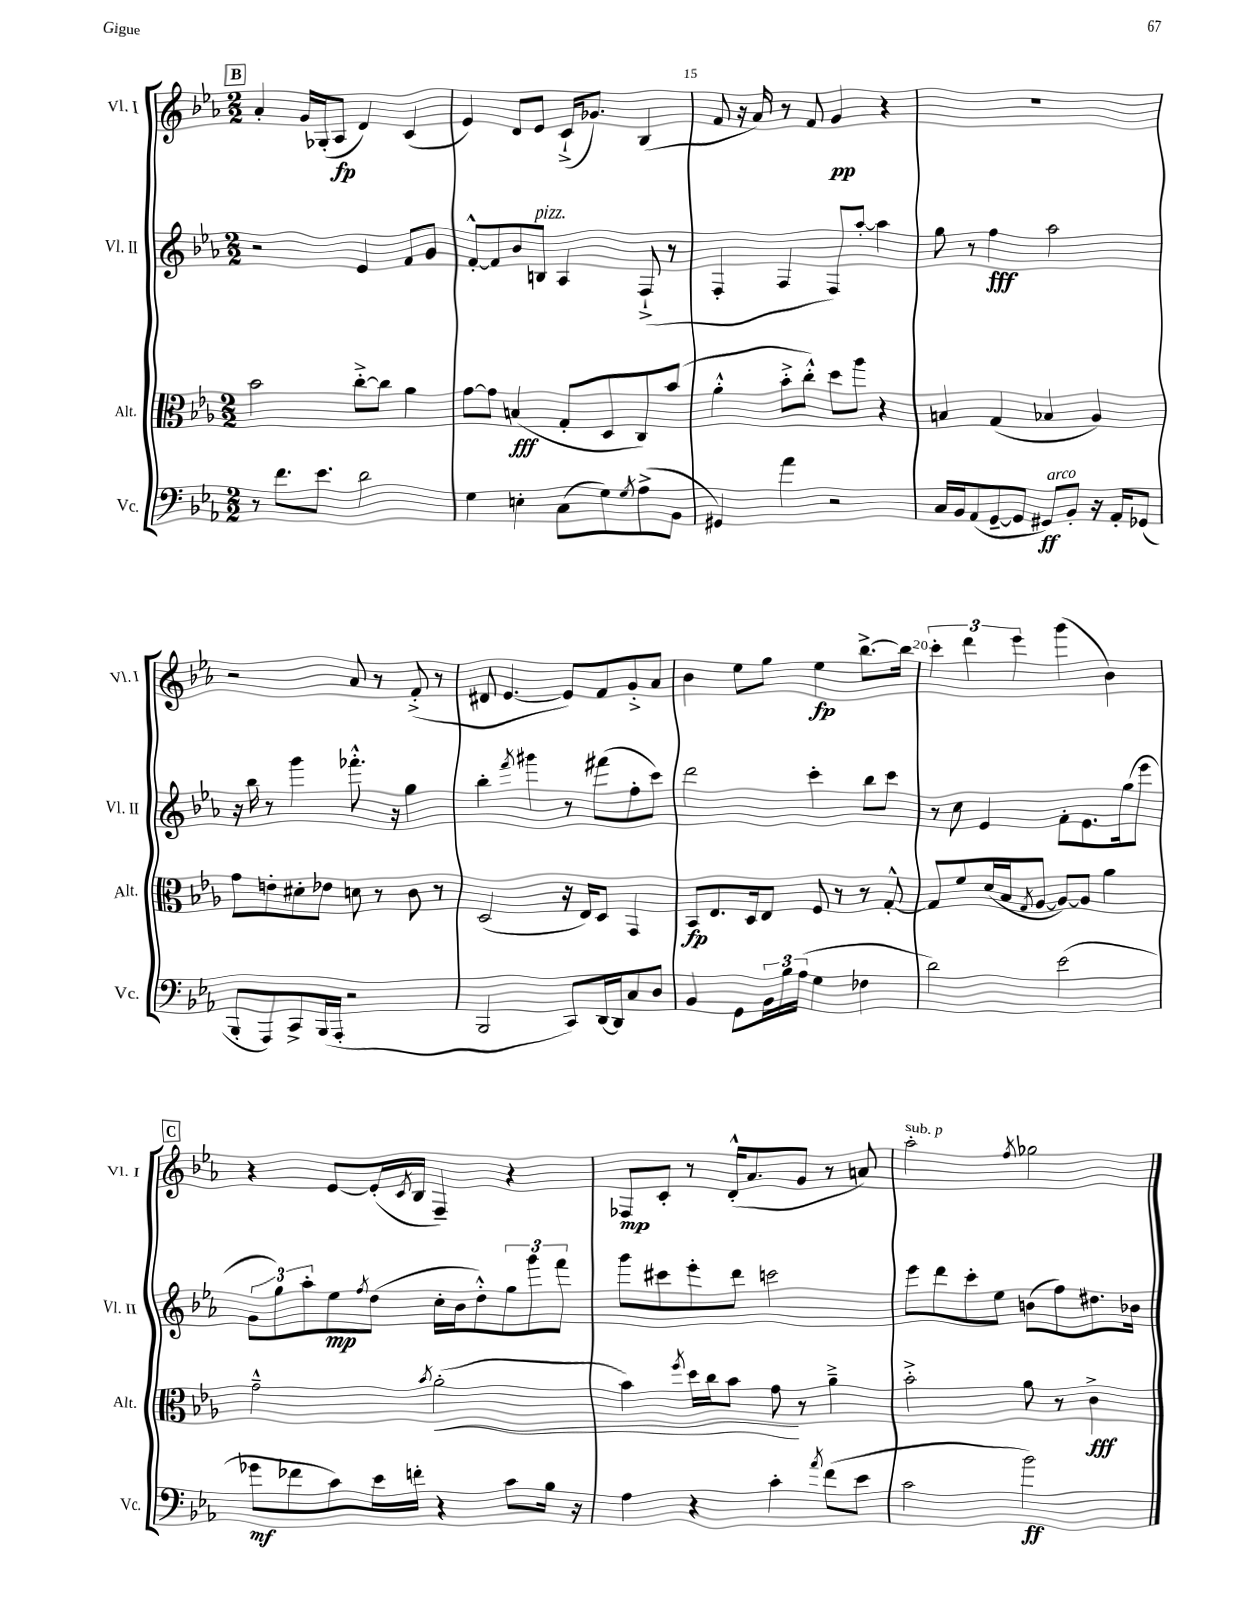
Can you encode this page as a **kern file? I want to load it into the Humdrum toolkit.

**kern	**kern	**kern	**kern
*staff4	*staff3	*staff2	*staff1
*clefF4	*clefC3	*clefG2	*clefG2
*k[b-e-a-]	*k[b-e-a-]	*k[b-e-a-]	*k[b-e-a-]
*M2/2	*M2/2	*M2/2	*M2/2
8r	2b-	2r	4a-'
8.f	.	.	.
.	.	.	16g
8.e-	.	.	(16G-'
.	.	.	8A-
2d	[8cc'^	4e-	4d)
.	8cc]	.	.
.	4a-	8f	(4c
.	.	8g	.
=	=	=	=
4G	[8g	[8f'^^	4e-)
.	8g]	8f]	.
4E'	(4B	8b-	8d
.	.	8B	8e-
(8C	8G'	4A-	(16c`^
.	.	.	8.g-)
8G)	8D	.	.
8qG	.	.	.
(8A-^	8C)	(8F`^	(4B-
8BB-	(8b-	8r	.
=	=	=	=
4GG#)	4a-'^^	4F'	8f
.	.	.	16r
.	.	.	16a-)
4a-	8b-'^	4F	8r
.	8cc'^^)	.	8f
2r	8dd	8F)	4g
.	8aa-	[8aa-'	.
.	4r	4aa-]	4r
=	=	=	=
16C	4B	8gg	1r
16BB-	.	.	.
(8AA-	.	8r	.
[8GG~	(4G	4ff	.
8GG]	.	.	.
8GG#)	4B-	2aa-	.
8BB-'	.	.	.
16r	4A-)	.	.
16AA-'	.	.	.
(8GG-	.	.	.
=	=	=	=
8BBB-'	8g	16r	2r
.	.	16bb-	.
8AAA-)	8e'	8r	.
8CC^	8d#'	4ggg	.
(16BBB-	8e-	.	.
16AAA-'	.	.	.
2r	8d	8.fff-'^^	8a-
.	8r	.	8r
.	.	16r	.
.	8c	4gg	(8f'^
.	8r	.	8r
=	=	=	=
2BBB-	(2D	4bb-'	8d#
.	.	.	[4.e-
.	.	8qfff	.
.	.	4ggg#	.
8CC)	16r	8r	8e-])
.	16E-)	.	.
[16DD	8D	(8fff#	8f
16DD]	.	.	.
8C	4GG	8ff'	8g'^
8D	.	8ccc)	8a-
=	=	=	=
4BB-	8BB-	2ddd	4b-
.	8.E-	.	.
8GG	.	.	8ee-
.	16D	.	.
24BB-	8E-	.	8gg
24B-	.	.	.
(24A-	.	.	.
4G	8F	4ccc'	4ee-
.	8r	.	.
4F-	8r	8bb-	[8.bb-^
.	[8G'^^	8ccc	.
.	.	.	16bb-]
=	=	=	=
2d)	8G]	8r	6ccc'
.	8f	8cc	.
.	.	.	6ddd
.	(16d	4e-	.
.	16B-	.	.
.	.	.	6eee-
.	8qG	.	.
.	[8A-	.	.
(2e-	8A-_)	8f'	(4ggg
.	8A-]	8.e-	.
.	4a-	.	4b-)
.	.	(16gg	.
.	.	8eee-	.
=	=	=	=
8g-	2g~^^	12g	4r
.	.	12gg)	.
8f-	.	.	.
.	.	12aa-'	.
8c)	.	8ee-	[8e-
.	.	8qff	.
16e-	.	(8dd	(16e-']
.	.	.	8qc
16f'	.	.	16B-
.	8qb-	.	.
4r	(2a-'	16cc'	4F~)
.	.	16b-	.
.	.	8dd'^^)	.
8c	.	12gg	4r
.	.	12ggg	.
16B-	.	.	.
.	.	12fff	.
16r	.	.	.
=	=	=	=
4A-	4b-)	8ggg	8F-
.	.	8ccc#	8c'
.	8qff	.	.
4r	16dd	8eee-'	8r
.	16cc	.	.
.	8b-	8ddd	(16d'^^
.	.	.	8.a-
4c'	8g	2ccc	.
.	8r	.	8g
8qa-	.	.	.
(8f	4a-~^	.	8r
8e-	.	.	8a)
=	=	=	=
2c	2b-'^	8eee-	2aa-'
.	.	8ddd	.
.	.	8ccc'	.
.	.	8ee-	.
.	.	.	8qff
2b-)	8a-	(8b	2gg-
.	8r	8ff)	.
.	4c^	8.dd#	.
.	.	16b-	.
==	==	==	==
*-	*-	*-	*-
